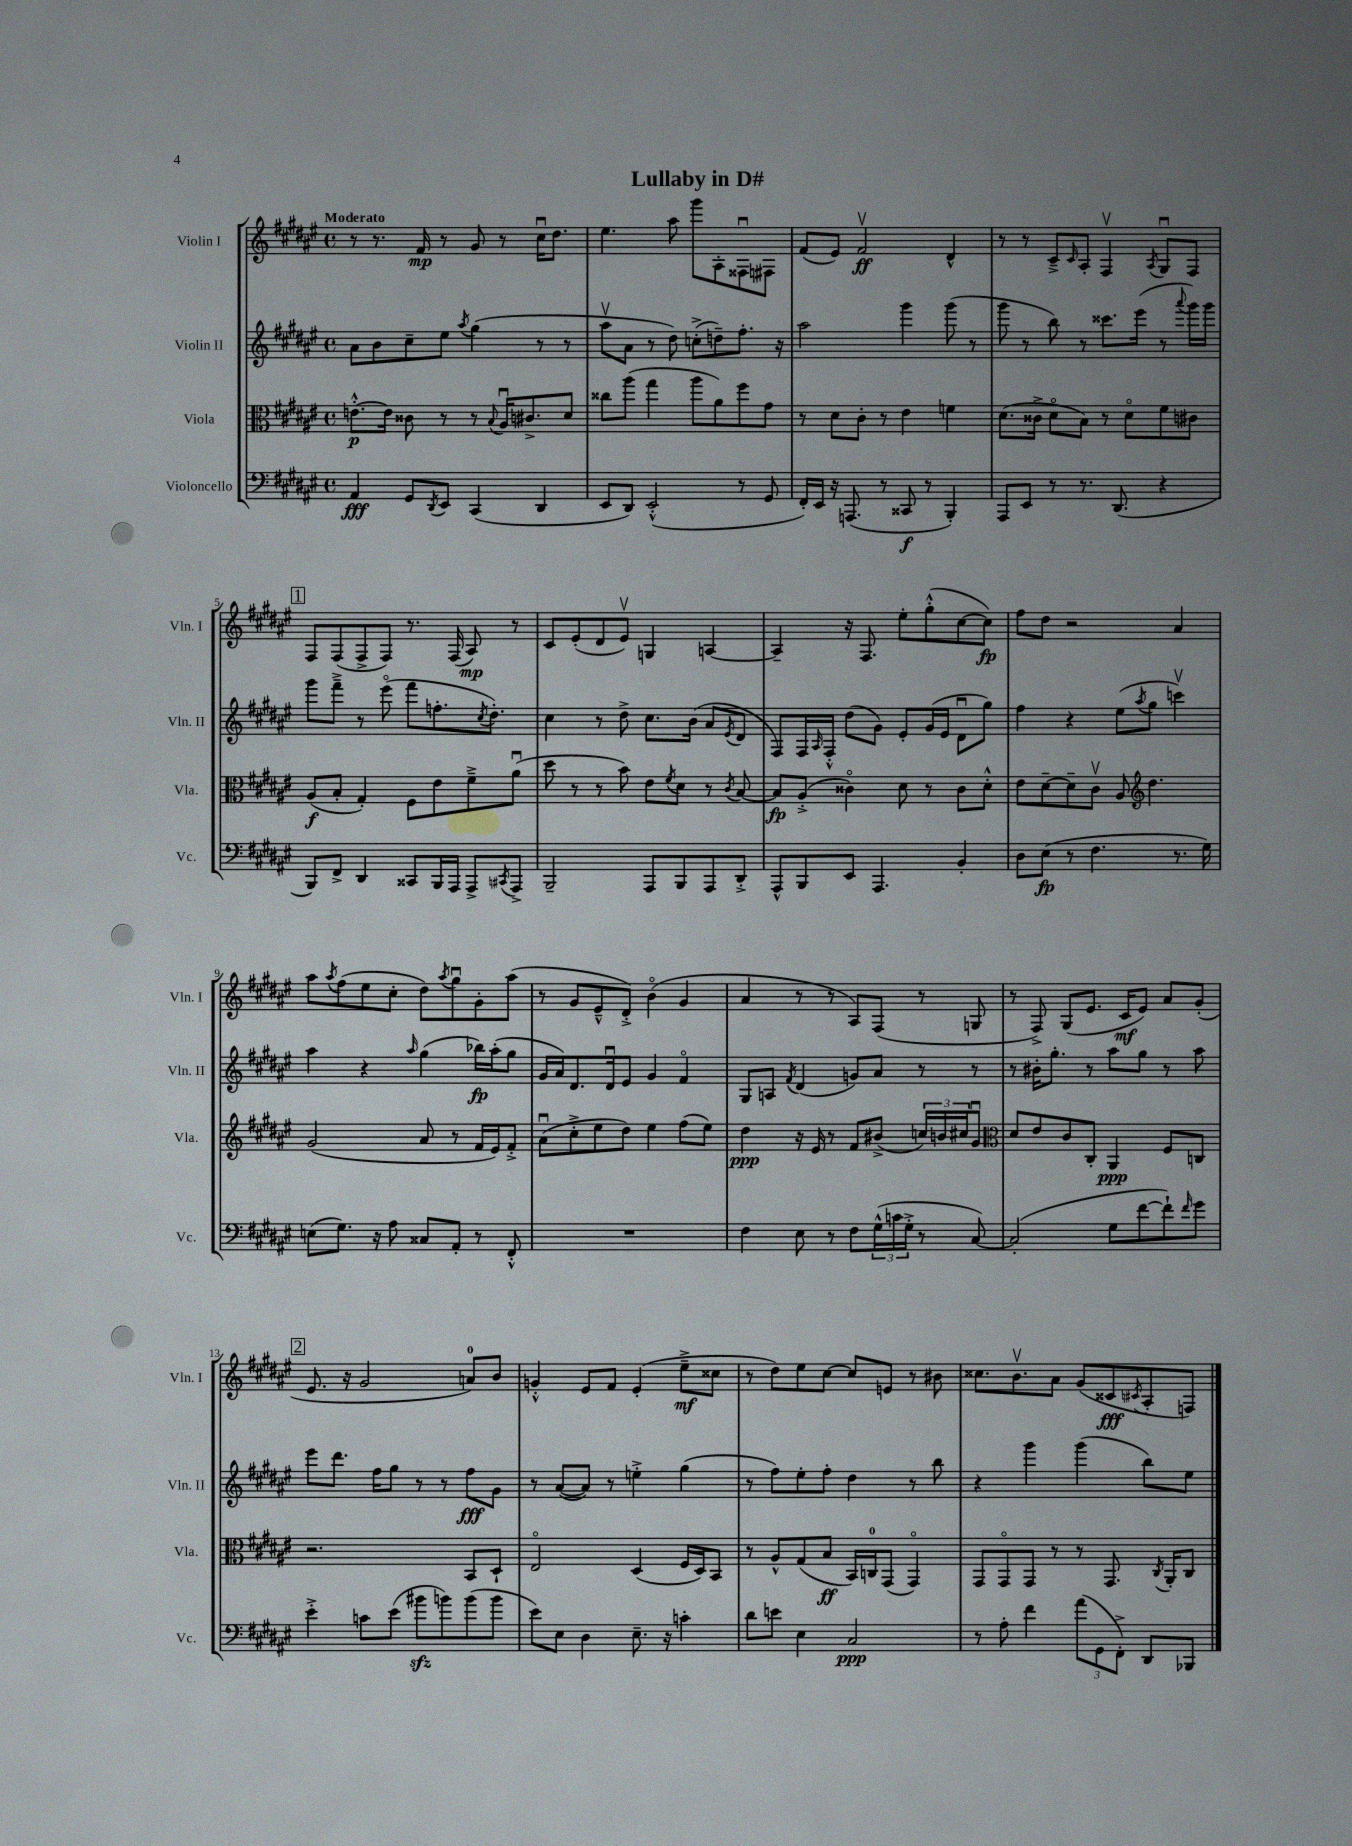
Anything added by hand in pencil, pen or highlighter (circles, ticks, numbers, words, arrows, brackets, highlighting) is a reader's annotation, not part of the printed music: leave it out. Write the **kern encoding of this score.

**kern	**dynam	**kern	**dynam	**kern	**dynam	**kern	**dynam
*part4	*part4	*part3	*part3	*part2	*part2	*part1	*part1
*staff4	*staff4	*staff3	*staff3	*staff2	*staff2	*staff1	*staff1
*I"Violoncello	*	*I"Viola	*	*I"Violin II	*	*I"Violin I	*
*I'Vc.	*	*I'Vla.	*	*I'Vln. II	*	*I'Vln. I	*
*clefF4	*	*clefC3	*	*clefG2	*	*clefG2	*
*k[f#c#g#d#a#e#]	*	*k[f#c#g#d#a#e#]	*	*k[f#c#g#d#a#e#]	*	*k[f#c#g#d#a#e#]	*
*M4/4	*	*M4/4	*	*M4/4	*	*M4/4	*
*met(c)	*	*met(c)	*	*met(c)	*	*met(c)	*
=1	=1	=1	=1	=1	=1	=1	=1
!	!	!	!	!	!	!LO:TX:a:B:t=Moderato	!
4AA#/	fff	[8.en'^^\L	p	8a#\L	.	8r	.
.	.	.	.	8b\	.	8.r	.
.	.	16e\Jk]	.	.	.	.	.
8GG#/L	.	8c##X\	.	8cc#~\	.	.	.
.	.	.	.	.	.	16f#/	mp
8qDD#/	.	.	.	.	.	.	.
8EE#/J	.	8r	.	8ee#\J	.	8r	.
.	.	.	.	8qaa#/	.	.	.
(4CC#/	.	8r	.	(4gg#\	.	8g#/	.
.	.	8qqB/	.	.	.	.	.
.	.	16A#u/KL	.	.	.	8r	.
.	.	8.c#X^/	.	.	.	.	.
4DD#/	.	.	.	8r	.	16cc#u\KL	.
.	.	.	.	.	.	8.dd#\J	.
.	.	8d#/J	.	8r	.	.	.
=2	=2	=2	=2	=2	=2	=2	=2
8EE#/L	.	8cc##X\L	.	8aa#v\L	.	4.ee#\	.
8DD#/J)	.	(8aa#\J	.	8a#\J	.	.	.
(2EE#'^^/	.	4gg#\	.	8r	.	.	.
.	.	.	.	8dd#\)	.	8aa#\	.
.	.	8aa#\L	.	(8ccn'^\L	.	8ggg#\L	.
.	.	8a#\)	.	8ddn~\)	.	8A#'\	.
8r	.	8ff#\	.	8.ff#'\J	.	8F##Xu\	.
8GG#/	.	8g#\J	.	.	.	8F#X\J	.
.	.	.	.	16r	.	.	.
=3	=3	=3	=3	=3	=3	=3	=3
16FF#'/LL)	.	8r	.	2aa#\	.	(8f#/L	.
16EE#/JJ	.	.	.	.	.	.	.
16r	.	8d#\L	.	.	.	8e#/J)	.
(8.AAAn/	.	.	.	.	.	.	.
.	.	8c#'\J	.	.	.	2f#v/	ff
8r	.	8r	.	.	.	.	.
8CC##X/	f	4e#\	.	4ggg#\	.	.	.
8r	.	.	.	.	.	.	.
4BBB'/)	.	4fn\	.	(8ggg#\	.	4d#^^/	.
.	.	.	.	8r	.	.	.
=4	=4	=4	=4	=4	=4	=4	=4
8AAA#/L	.	(8.d#\L	.	8ggg#\	.	8r	.
8EE#/J	.	.	.	8r	.	8r	.
.	.	16c##X^\Jk	.	.	.	.	.
8r	.	8d#\L	.	8bb\)	.	8c#~^/L	.
.	.	.	.	.	.	16qqc#/	.
8.r	.	8B\J)	.	8r	.	8A#'/J	.
.	.	8r	.	8.ccc##X\L	.	4F#v/	.
(8.DD#/	.	.	.	.	.	.	.
.	.	8d#\L	.	.	.	.	.
.	.	.	.	(16eee#\Jk	.	.	.
.	.	.	.	.	.	8qA#/	.
4r	.	8f#\	.	8r	.	8G#u/L	.
.	.	.	.	8qqaaa#/	.	.	.
.	.	8c#X\J	.	16ggg#\LL)	.	8F#/J	.
.	.	.	.	16ggg#\JJ	.	.	.
!!LO:LB:g=z
!!LO:REH:place=s1:t=1
=5	=5	=5	=5	=5	=5	=5	=5
8BBB/L)	.	(8A#/L	f	8ggg#\L	.	8F#/L	.
8FF#^/J	.	8B'/J	.	8fff#~^\J	.	(8F#/	.
4DD#/	.	4G#'/)	.	8r	.	8F#^/	.
.	.	.	.	(8eee#\	.	8F#/J)	.
8CC##X/L	.	8F#\L	.	8fff#\L	.	8.r	.
16BBB/L	.	8e#\	.	8.ffn'\	.	.	.
16AAA#/JJ	.	.	.	.	.	(16F#/	.
8AAA#^/L	.	8f#~^\	.	.	.	8A#/)	mp
.	.	.	.	8qcc#/	.	.	.
.	.	.	.	8.dd#'\J)	.	.	.
8qCC#X/	.	.	.	.	.	.	.
8AAA#^/J	.	(8a#u\J	.	.	.	8r	.
=6	=6	=6	=6	=6	=6	=6	=6
2BBB~/	.	8dd#\	.	4cc#\	.	8c#/L	.
.	.	8r	.	.	.	(8e#'/	.
.	.	8r	.	8r	.	8d#/	.
.	.	8b\)	.	8dd#^\	.	8e#v/J)	.
8AAA#/L	.	8e#\L	.	8.cc#\L	.	4Gn/	.
.	.	8qf#/	.	.	.	.	.
8BBB/	.	8d#\J	.	.	.	.	.
.	.	.	.	(16b\Jk	.	.	.
8AAA#/	.	8r	.	8a#/L	.	[4An/	.
.	.	8qc#/	.	8qe#/	.	.	.
8DD#'^/J	.	[8B/	.	8d#/J	.	.	.
=7	=7	=7	=7	=7	=7	=7	=7
8AAA#^^/L	.	8B/L]	fp	8F#/L)	.	4A~/]	.
8BBB/	.	(8A#'^/J	.	16F#/L	.	.	.
.	.	.	.	16qqA#/	.	.	.
.	.	.	.	16F#'^^/JJ	.	.	.
8EE#/J	.	4c##X\)	.	(8dd#\L	.	16r	.
.	.	.	.	.	.	8.F#/	.
4.AAA#/	.	.	.	8g#\J)	.	.	.
.	.	8d#\	.	8e#'/L	.	8ee#'\L	.
.	.	8r	.	(16g#/L	.	(8gg#'^^\	.
.	.	.	.	16e#/JJ	.	.	.
4BB'/	.	8c##\L	.	8d#u\L	.	[8cc#\	.
.	.	8d#'^^\J	.	8gg#\J)	.	8cc#\J])	fp
=8	=8	=8	=8	=8	=8	=8	=8
8D#\L	.	8e#\L	.	4ff#\	.	8ff#\L	.
(8E#\J	fp	[8d#~\	.	.	.	8dd#\J	.
8r	.	8d#~\]	.	4r	.	2r	.
4.F#\	.	8c#v\J	.	.	.	.	.
.	.	8A#/	.	(8ee#\L	.	.	.
*	*	*clefG2	*	*	*	*	*
.	.	.	.	8qaa#/	.	.	.
.	.	4.dd#\	.	8gg#\J	.	.	.
8.r	.	.	.	4cccnv\)	.	4a#/	.
16G#\)	.	.	.	.	.	.	.
!!LO:LB:g=z
=9	=9	=9	=9	=9	=9	=9	=9
(8En\L	.	(2g#/	.	4aa#\	.	8aa#\L	.
.	.	.	.	.	.	8qaa#/	.
8.G#\J)	.	.	.	.	.	(8ff#\	.
.	.	.	.	4r	.	8ee#\	.
16r	.	.	.	.	.	.	.
8A#\	.	.	.	.	.	8cc#'\J	.
.	.	.	.	16qqaa#/	.	.	.
8C##X/L	.	8a#/	.	(4gg#\	.	8dd#\L)	.
.	.	.	.	.	.	8qaa#/	.
8AA#'/J	.	8r	.	.	.	8gg#u\	.
8r	.	16f#/LL	.	16bb-X\LL)	fp	8g#'\	.
.	.	16e#/J)	.	(16aa#'\J	.	.	.
8FF#'^^/	.	8f#'^/J	.	8gg#\J	.	(8aa#\J	.
=10	=10	=10	=10	=10	=10	=10	=10
1r	.	(8a#u\L	.	16g#/LL	.	8r	.
.	.	.	.	16a#/J)	.	.	.
.	.	8cc#'^\	.	8.d#/	.	8g#/L	.
.	.	8ee#\	.	.	.	8e#~^^/	.
.	.	.	.	16d#u/k	.	.	.
.	.	8dd#\J)	.	8e#/J	.	8d#'^/J)	.
.	.	4ee#\	.	4g#/	.	(4b\	.
.	.	(8ff#\L	.	4f#/	.	4g#/	.
.	.	8ee#\J)	.	.	.	.	.
=11	=11	=11	=11	=11	=11	=11	=11
4F#\	.	4dd#\	ppp	8G#/L	.	4a#/	.
.	.	.	.	8An/J	.	.	.
.	.	.	.	8qf#/	.	.	.
8E#\	.	16r	.	(4d#/	.	8r	.
.	.	16e#/	.	.	.	.	.
8r	.	8r	.	.	.	8r	.
8F#\L	.	8f#/L	.	8gn/L)	.	8A#/L)	.
(24G#^^\L	.	(8b#X^/J	.	8a#/J	.	(8F#/J	.
24cn\	.	.	.	.	.	.	.
24G#'^\JJ	.	.	.	.	.	.	.
8r	.	24ccn/LL)	.	8r	.	8r	.
.	.	24bn/	.	.	.	.	.
.	.	24cc#X/J	.	.	.	.	.
[8C#/)	.	8g#u/J	.	8r	.	8Gn/	.
=12	=12	=12	=12	=12	=12	=12	=12
*	*	*clefC3	*	*	*	*	*
(2C#'/]	.	8d#/L	.	8r	.	8r	.
.	.	8e#/	.	16b#X'\KL	.	8F#^/)	.
.	.	.	.	8.gg#'\J	.	.	.
.	.	8c#/	.	.	.	(8G#/L	.
.	.	8C#'/J	.	8r	.	8.e#/J	.
8G#\L	.	4AA#/	ppp	8aa#\L	.	.	.
.	.	.	.	.	.	16c#/KL	mf
[8f#\	.	.	.	8gg#\J	.	8e#/J)	.
8f#`\])	.	8F#/L	.	8r	.	8a#/L	.
16qqf#/	.	.	.	.	.	.	.
8g#\J	.	8Cn/J	.	8aa#\	.	(8g#'/J	.
!!LO:LB:g=z
!!LO:REH:place=s1:t=2
=13	=13	=13	=13	=13	=13	=13	=13
4e#'^\	.	2.r	.	8eee#\L	.	8.e#/	.
.	.	.	.	8.ddd#\J	.	.	.
.	.	.	.	.	.	16r	.
8cn\L	.	.	.	.	.	2g#/	.
.	.	.	.	16ff#\KL	.	.	.
(8e#\J	.	.	.	8gg#\J	.	.	.
8b#Xzz\L	.	.	.	8r	.	.	.
8bn\)	.	.	.	8r	.	.	.
(8b\	.	8BB/L	.	8ff#\L	fff	8an/L)	.
8b\J	.	8D#`/J	.	8g#\J	.	8b/J	.
=14	=14	=14	=14	=14	=14	=14	=14
8e#\L)	.	2E#/	.	8r	.	4gn'^^/	.
8E#\J	.	.	.	([8a#/L	.	.	.
4D#\	.	.	.	8a#/J])	.	8e#/L	.
.	.	.	.	8r	.	8f#/J	.
8.E#~\	.	(4D#/	.	4een'^\	.	(4e#'/	.
16r	.	.	.	.	.	.	.
4cn'\	.	16F#/LL	.	(4gg#\	.	8ee#~^\L	mf
.	.	16D#/J)	.	.	.	.	.
.	.	8BB/J	.	.	.	8cc##X\J	.
=15	=15	=15	=15	=15	=15	=15	=15
8d#\L	.	8r	.	8r	.	8r	.
8en\J	.	8A#^^/L	.	8ff#\L)	.	8dd#\L)	.
4E#\	.	(8G#/	.	8ee#'\	.	8ee#\	.
.	.	8B/J	ff	8ff#'\J	.	[8cc#\J	.
2C#/	ppp	16BB/LL)	.	4dd#\	.	8cc#/L]	.
.	.	16Cn/J	.	.	.	.	.
.	.	(8GG#/J	.	.	.	8en/J	.
.	.	4GG#/)	.	8r	.	8r	.
.	.	.	.	8bb\	.	8b#X\	.
=16	=16	=16	=16	=16	=16	=16	=16
8r	.	8GG#/L	.	4r	.	8.cc##X\L	.
8A#'\	.	8GG#/	.	.	.	.	.
.	.	.	.	.	.	8.bv\	.
4f#\	.	8GG#/J	.	4ggg#\	.	.	.
.	.	8r	.	.	.	8a#\J	.
(12a#\L	.	8r	.	(4ggg#\	.	(8g#/L	.
12GG#\	.	.	.	.	.	.	.
.	.	8.GG#/	.	.	.	8c##X/	fff
12FF#'^\J)	.	.	.	.	.	.	.
.	.	.	.	.	.	8qc#X/	.
8DD#/L	.	.	.	8bb\L)	.	8A#'/	.
.	.	8qC#/	.	.	.	.	.
.	.	16AA#'/KL	.	.	.	.	.
8BBB-X/J	.	8C#/J	.	8ee#\J	.	8Fn/J)	.
==	==	==	==	==	==	==	==
*-	*-	*-	*-	*-	*-	*-	*-
